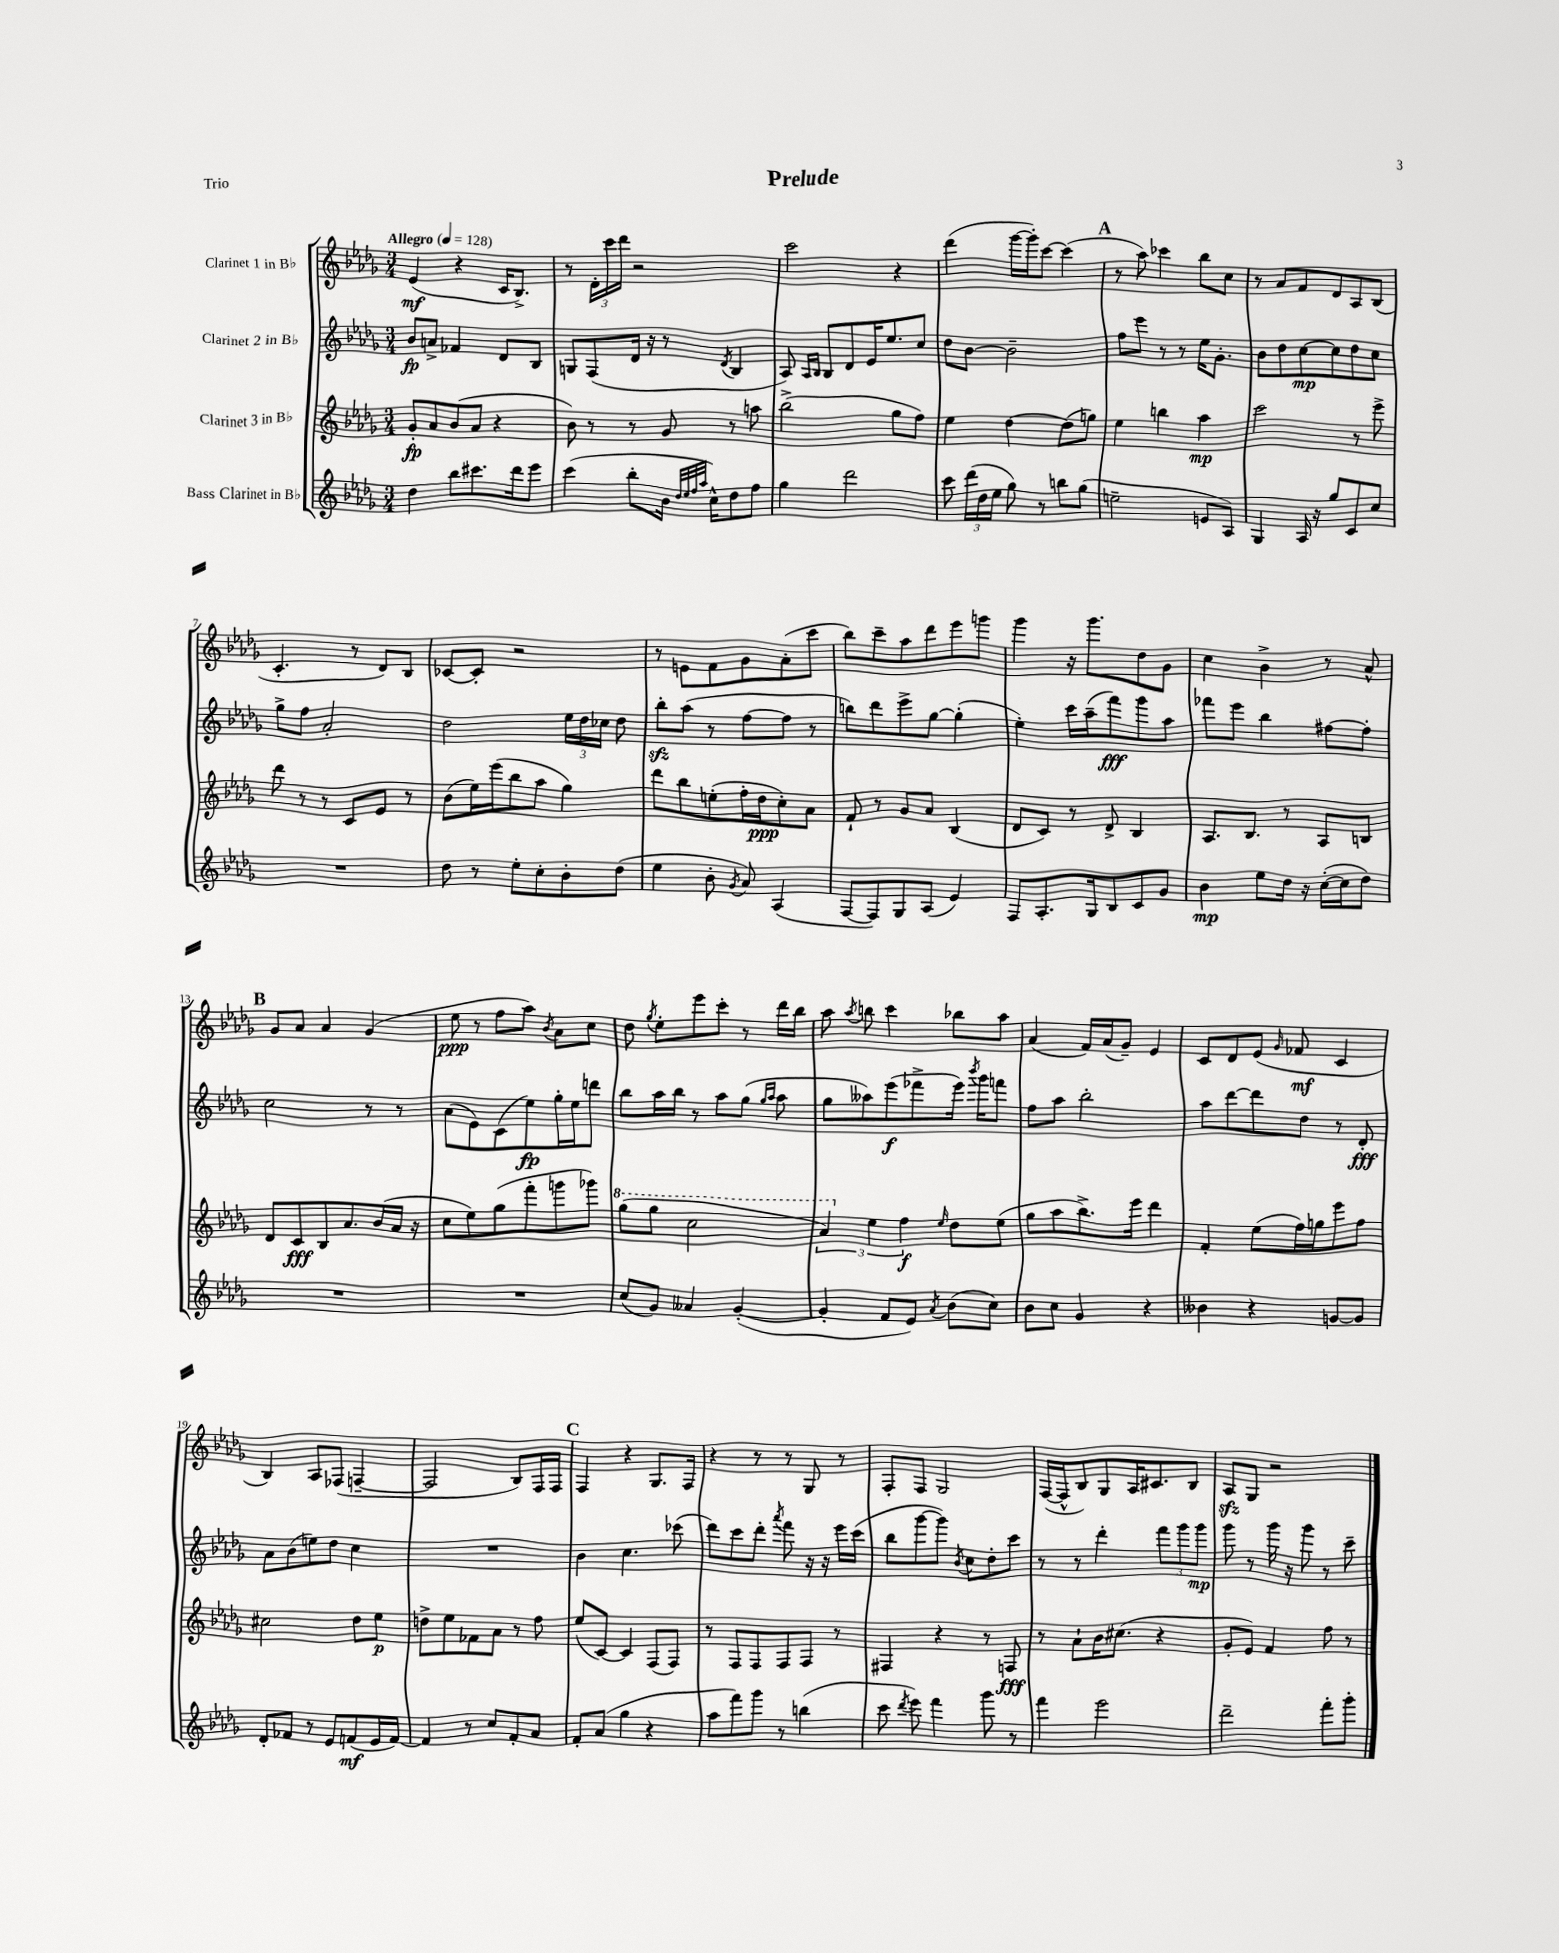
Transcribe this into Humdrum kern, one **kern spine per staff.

**kern	**kern	**kern	**kern
*staff4	*staff3	*staff2	*staff1
*clefG2	*clefG2	*clefG2	*clefG2
*k[b-e-a-d-g-]	*k[b-e-a-d-g-]	*k[b-e-a-d-g-]	*k[b-e-a-d-g-]
*M3/4	*M3/4	*M3/4	*M3/4
*MM128	*MM128	*MM128	*MM128
4dd-	8g-'	8b-	(4e-
.	8a-	8a^	.
8bb-	(8b-	4f-	4r
8.ccc#	8a-	.	.
.	4r	8d-	16c
16ddd-	.	.	8.B-^)
8eee-	.	8B-	.
=	=	=	=
(4ccc	8b-)	8G	8r
.	8r	(8F	24d-'
.	.	.	24ccc
.	.	.	24ddd-
8bb-'	8r	16d-	2r
.	.	16r	.
16b-	8g-	8r	.
32qqdd-	.	.	.
32qqee-	.	.	.
32qqff	.	.	.
32qqaa-	.	.	.
16cc^^)	.	.	.
.	.	8qd-	.
8dd-	8r	4B-	.
8ff	8aa	.	.
=	=	=	=
4gg-	(2bb-^	8A-)	2ccc
.	.	16qqA-	.
.	.	16qqB-	.
.	.	8B-	.
2ddd-	.	8d-	.
.	.	16e-	.
.	.	8.ee-	.
.	8gg-	.	4r
.	8ff)	8cc	.
=	=	=	=
8ccc	4ee-	8dd-	(4ddd-
(24ddd-	.	[8b-	.
24dd-	.	.	.
24ee-	.	.	.
8gg-)	[4dd-	2b-~]	[16ggg-
.	.	.	16ggg-'])
8r	.	.	[8ccc
8bb	(8dd-]	.	(4ccc]
(8gg-	8gg)	.	.
=	=	=	=
2ee~	4ee-	8ff	8r
.	.	8eee-	8aa-)
.	4bb	8r	4ccc-
.	.	8r	.
8e	4aa-	16ee-	8bb-
.	.	8.g-'	.
8A-)	.	.	8cc
=	=	=	=
4G-	2ccc	8b-	8r
.	.	8dd-	8a-
16A-	.	[8cc	8f
16r	.	.	.
8gg-	.	8cc]	8d-
8c	8r	8dd-	8A-
8cc	8eee-^	8cc	(8B-
=	=	=	=
2.r	8ddd-	8gg-^	4.c'
.	8r	8ff	.
.	8r	2a-'	.
.	8c	.	8r
.	8e-	.	8d-)
.	8r	.	8B-
=	=	=	=
8dd-	(8b-	2dd-	[8c-
8r	16ee-)	.	8c-']
.	(16eee-	.	.
8ee-'	8bb-	.	2r
8cc'	8aa-	.	.
8b-'	4gg-)	24ee-	.
.	.	24dd-	.
.	.	24cc-	.
(8dd-	.	8dd-	.
=	=	=	=
4ee-	8ddd-	8bb-'	8r
.	8bb-	(8aa-	8e
8b-'	(8ee'	8r	8f
8qg-	.	.	.
8a-)	16ff'	[8ff	8g-
.	16dd-	.	.
(4A-	8cc')	8ff]	(8a-'
.	8a-	8r	8ccc
=	=	=	=
[8F	8f`	8bb)	8bb-)
8F])	8r	8ddd-	8ccc~
8G-	8g-	8eee-^	8aa-
(8A-	8a-	[8gg-	8ddd-
4e-)	(4B-	(4gg-']	8eee-
.	.	.	8ggg
=	=	=	=
8F	8d-	4ee-')	4ggg-
8.A-'	8c)	.	.
.	8r	16ccc	16r
16G-	.	(16aa-~	8.ggg-
8B-	8d-^	8fff)	.
8c	4B-	8ggg-	8dd-
8g-	.	8aa-	8g-
=	=	=	=
4b-	8.A-	8fff-	4cc
.	.	8eee-	.
.	8.B-	.	.
8ee-	.	4bb-	4b-^
16dd-	8r	.	.
16r	.	.	.
([16cc'	8A-	[8ff#	8r
16cc]	.	.	.
8dd-)	8B	8ff#']	8a-^^
=	=	=	=
2.r	8d-	2cc	8g-
.	8c	.	8a-
.	8B-	.	4a-
.	8.a-	.	.
.	.	8r	(4g-
.	(16b-	.	.
.	16a-	8r	.
.	16r	.	.
=	=	=	=
2.r	8cc	(8a-	8ee-
.	8ee-)	8e-)	8r
.	(8gg-	(8c	8ff
.	8fff'	8ee-)	8aa-)
.	.	.	8qb-
.	8ggg	16gg-'	8a-
.	.	16ee-	.
.	8ggg-)	8ddd	8cc
=	=	=	=
(8cc	(8ggg-	8bb-	8dd-
.	.	.	8qgg-
8g-)	8ggg-	16aa-	8ee-'
.	.	16bb-	.
4a--	2ccc	8r	8eee-
.	.	8aa-	8ccc'
([4g-'	.	(8gg-	8r
.	.	16qqgg-	.
.	.	16qqaa-	.
.	.	8aa-	16ddd-
.	.	.	16bb-
=	=	=	=
4g-']	6aa-)	8gg-	8aa-
.	.	.	8qaa-
.	.	8aa--)	8bb
.	6ee-	.	.
8f	.	(8eee-	4ccc
.	6ff	.	.
8e-)	.	8fff-^	.
8qa-	16qqee-	.	.
(8b-	8dd-	16eee-)	8bb-
.	.	8qbbb-	.
.	.	16ggg-	.
8cc)	(8ee-	8fff	8aa-
=	=	=	=
8b-	8gg-	8ff	(4a-
8cc	8aa-	8aa-	.
4g-	8.bb-^)	2bb-'	16f)
.	.	.	(16a-
.	.	.	8g-~)
.	16eee-	.	.
4r	4ddd-	.	4e-
=	=	=	=
4b--	4f'	8aa-	8c
.	.	[8ddd-	8d-
4r	(8ee-	8ddd-]	(8e-
.	.	.	16qqg-
.	16ff)	8dd-	8f-
.	16gg	.	.
[8g	8eee-	8r	4c
8g]	8ff	8d-'	.
=	=	=	=
8d-'	2cc#	8a-	4B-)
8f-	.	(8b-	.
8r	.	8ee)	8A-
8e-	.	8dd-	(8F-
(8f	8dd-	4cc	[4F~
16e-	8ee-	.	.
[16f)	.	.	.
=	=	=	=
4f]	8dd^	2.r	2F]
.	8ee-	.	.
8r	8f-	.	.
8cc	8a-	.	.
8f'	8r	.	8B-)
8a-	8ff	.	16F
.	.	.	16F
=	=	=	=
8f'	(8ee-	4b-	4F
(8a-	[8c)	.	.
4gg-	4c]	4.cc	4r
4r	(8F	.	8.G-
.	8F)	(8ccc-	.
.	.	.	16F
=	=	=	=
8aa-	8r	8ddd-)	4r
8fff)	8F	8ccc	.
8ggg-	8F	8ddd-'	8r
.	.	8qaaa-	.
8r	8F	8fff	8r
(4bb	8F	16r	8G-
.	.	16r	.
.	8r	16eee-	8r
.	.	(16ccc	.
=	=	=	=
8ccc	4F#	8bb-	8F'
8qddd-	.	.	.
8eee-)	.	[8ggg-	8F
4fff	4r	8ggg-])	2G-
.	.	8qb-	.
.	.	8cc	.
8ggg-	8r	8dd-'	.
8r	8F	8ccc	.
=	=	=	=
4fff	8r	8r	([16F
.	.	.	16F^^]
.	8a-`	8r	8B-)
2eee-	16b-	4ddd-'	8G-
.	(8.cc#	.	.
.	.	.	16A-
.	.	.	8.c#
.	4r	12fff	.
.	.	12ggg-	.
.	.	.	8B-
.	.	12ggg-	.
=	=	=	=
2ddd-~	8g-'	8ggg-	8A-
.	8e-)	8r	8G-
.	4f	16ggg-	2r
.	.	16r	.
.	.	8ggg-	.
8fff'	8ff	8r	.
8ggg-'	8r	8ccc~	.
==	==	==	==
*-	*-	*-	*-
